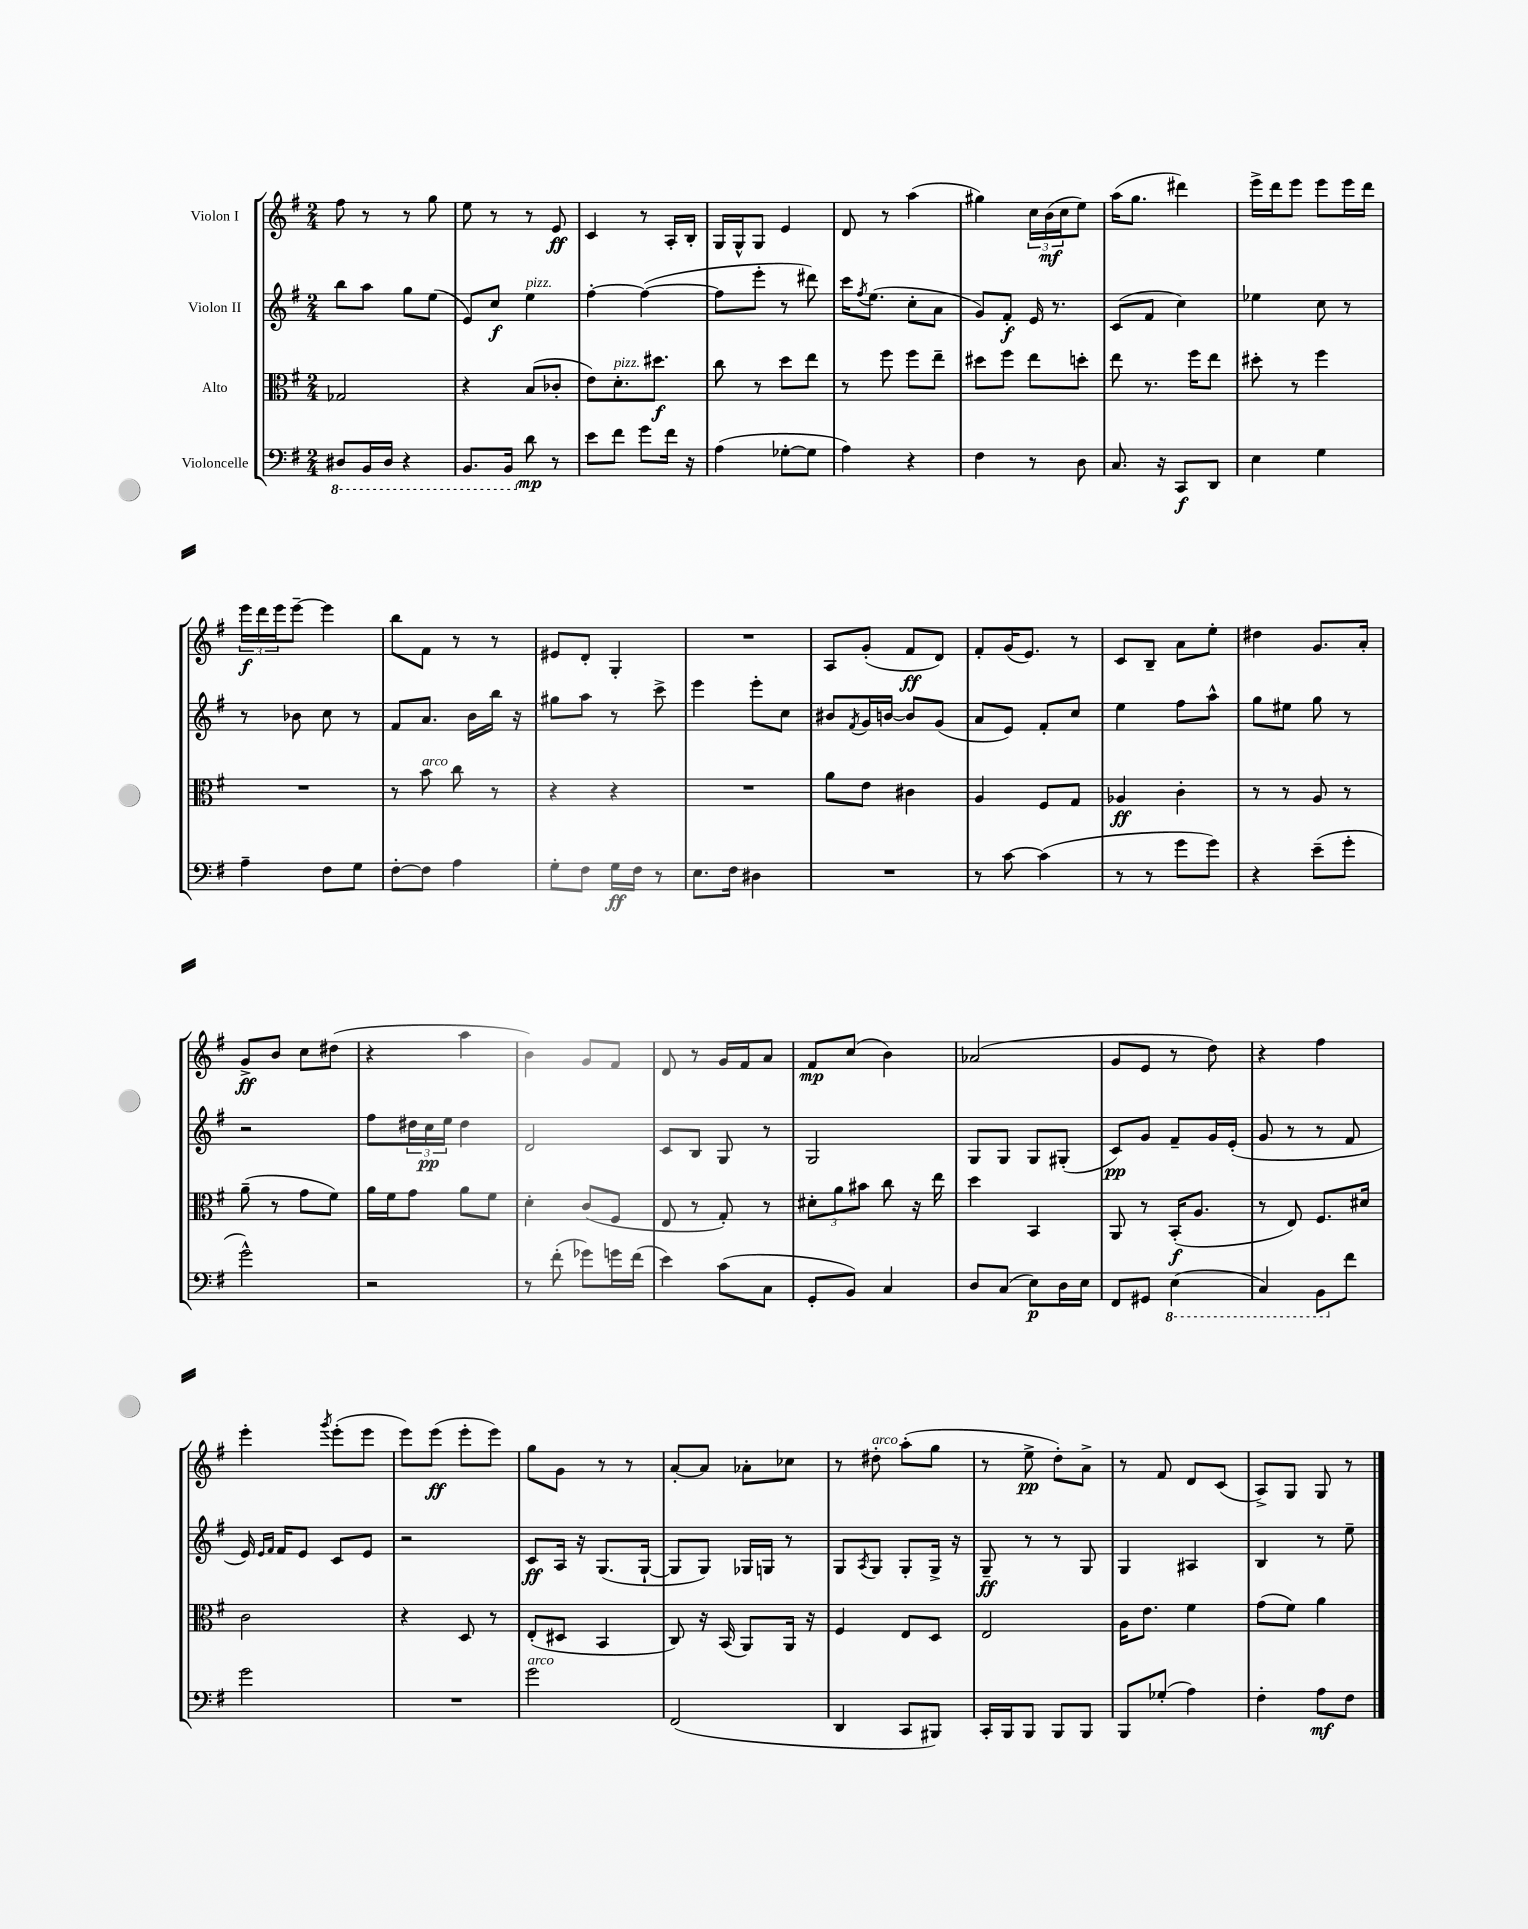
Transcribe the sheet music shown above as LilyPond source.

<<
\new StaffGroup <<
\new Staff = "s0" \with { instrumentName = "Violon I" } {
    \clef treble \key g \major \numericTimeSignature \time 2/4
    fis''8 r8 r8 g''8 |
    e''8 r8 r8 e'8\ff |
    c'4 r8 a16-. b16-. |
    g16 g16-^ g8 e'4 |
    d'8 r8 a''4( |
    gis''4) \tuplet 3/2 { c''16 b'16\mf( c''16 } e''8) |
    a''16( g''8. dis'''4) |
    e'''16-> d'''16 e'''8 e'''8 e'''16 d'''16 |
    \tuplet 3/2 { e'''16\f d'''16 e'''16 } e'''8~-- e'''4 |
    b''8 fis'8 r8 r8 |
    eis'8 d'8-. g4-. |
    R2 |
    a8 g'8-.( fis'8\ff d'8) |
    fis'8-. g'16( e'8.) r8 |
    c'8 b8-- a'8 e''8-. |
    dis''4 g'8. a'16-. |
    g'8->\ff b'8 c''8 dis''8( |
    r4 a''4 |
    b'4) g'8 fis'8 |
    d'8 r8 g'16 fis'16 a'8 |
    fis'8\mp c''8( b'4) |
    aes'2( |
    g'8 e'8 r8 d''8) |
    r4 fis''4 |
    e'''4-. \acciaccatura { g'''8 } e'''8-.( e'''8 |
    e'''8) e'''8\ff( e'''8-. e'''8) |
    g''8 g'8 r8 r8 |
    a'8~-. a'8 aes'8-. ces''8 |
    r8 dis''8-.^\markup { \italic "arco" } a''8-.( g''8 |
    r8 e''8->\pp d''8-.) a'8-> |
    r8 fis'8 d'8 c'8( |
    a8->) g8 g8 r8 \bar "|." |
}
\new Staff = "s1" \with { instrumentName = "Violon II" } {
    \clef treble \key g \major \numericTimeSignature \time 2/4
    b''8 a''8 g''8 e''8( |
    e'8) c''8\f e''4^\markup { \italic "pizz." } |
    fis''4~-. fis''4~( |
    fis''8 e'''8-. r8 dis'''8) |
    c'''16 \acciaccatura { fis''8 } e''8.( c''8-. a'8 |
    g'8) fis'8-.\f e'16 r8. |
    c'8( fis'8 c''4) |
    ees''4 c''8 r8 |
    r8 bes'8 c''8 r8 |
    fis'8 a'8. b'16 b''16 r16 |
    gis''8 a''8 r8 c'''8-> |
    e'''4 e'''8-. c''8 |
    bis'8 \acciaccatura { fis'8 } g'16 b'16~ b'8 g'8( |
    a'8 e'8) fis'8-. c''8 |
    e''4 fis''8 a''8-^ |
    g''8 eis''8 g''8 r8 |
    r2 |
    fis''8 \tuplet 3/2 { dis''16 c''16\pp e''16 } dis''4 |
    d'2 |
    c'8 b8 g8 r8 |
    g2 |
    g8 g8 g8 gis8-.( |
    c'8\pp) g'8 fis'8-- g'16 e'16-.( |
    g'8 r8 r8 fis'8 |
    e'16) \grace { e'16 fis'16 } fis'16 e'8 c'8 e'8 |
    r2 |
    c'8\ff a16 r16 g8.( g16~-! |
    g8 g8) ges16 g16 r8 |
    g8 \acciaccatura { a8 } g8 g8-. g16-> r16 |
    g8--\ff r8 r8 g8 |
    g4 ais4 |
    b4 r8 e''8-- \bar "|." |
}
\new Staff = "s2" \with { instrumentName = "Alto" } {
    \clef alto \key g \major \numericTimeSignature \time 2/4
    ges2 |
    r4 b8( ces'8-. |
    e'8) d'8.-.^\markup { \italic "pizz." } dis''8.\f |
    c''8 r8 d''8 e''8 |
    r8 fis''8 fis''8 e''8-- |
    dis''8 fis''8 e''8 d''8-. |
    e''8 r8. fis''16 e''8 |
    dis''8-. r8 fis''4 |
    R2 |
    r8 b'8^\markup { \italic "arco" } c''8 r8 |
    r4 r4 |
    R2 |
    a'8 e'8 cis'4 |
    a4 fis8 g8 |
    aes4\ff c'4-. |
    r8 r8 a8 r8 |
    a'8--( r8 g'8 fis'8) |
    a'16 fis'16 g'8 a'8 fis'8 |
    d'4-. c'8( fis8 |
    e8 r8 g8-.) r8 |
    \tuplet 3/2 { dis'8-. a'8 bis'8 } c''8 r16 e''16 |
    d''4 b,4 |
    a,8 r8 b,16-.\f( a8. |
    r8 e8) fis8. dis'16 |
    c'2 |
    r4 d8 r8 |
    e8-.( dis8 b,4 |
    c8) r16 b,16( a,8) a,16 r16 |
    fis4 e8 d8 |
    e2 |
    a16 e'8. fis'4 |
    g'8( fis'8) a'4 \bar "|." |
}
\new Staff = "s3" \with { instrumentName = "Violoncelle" } {
    \clef bass \key g \major \numericTimeSignature \time 2/4
    \ottava #-1 dis,8 b,,16 dis,16 r4 |
    b,,8. b,,16 \ottava #0 d'8\mp r8 |
    e'8 fis'8 g'8 fis'16 r16 |
    a4( ges8~-. ges8 |
    a4) r4 |
    fis4 r8 d8 |
    c8. r16 c,8\f d,8 |
    e4 g4 |
    a4-- fis8 g8 |
    fis8~-. fis8 a4 |
    g8-. fis8 g16\ff fis16 r8 |
    e8. fis16 dis4 |
    R2 |
    r8 c'8~ c'4( |
    r8 r8 g'8 g'8) |
    r4 e'8--( g'8-. |
    g'2-^) |
    r2 |
    r8 fis'8-.( ges'8) g'16 fis'16( |
    e'4) c'8( c8 |
    g,8-. b,8) c4 |
    d8 c8( e8\p) d16 e16 |
    fis,8 gis,8 \ottava #-1 e,4( |
    c,4) b,,8 \ottava #0 fis'8 |
    g'2 |
    R2 |
    g'2^\markup { \italic "arco" } |
    fis,2( |
    d,4 c,8 bis,,8) |
    c,16-. b,,16 b,,8 b,,8 b,,8 |
    b,,8 ges8-.( a4) |
    fis4-. a8\mf fis8 \bar "|." |
}
>>
>>
\layout { \context { \Score \remove "Bar_number_engraver" } }
